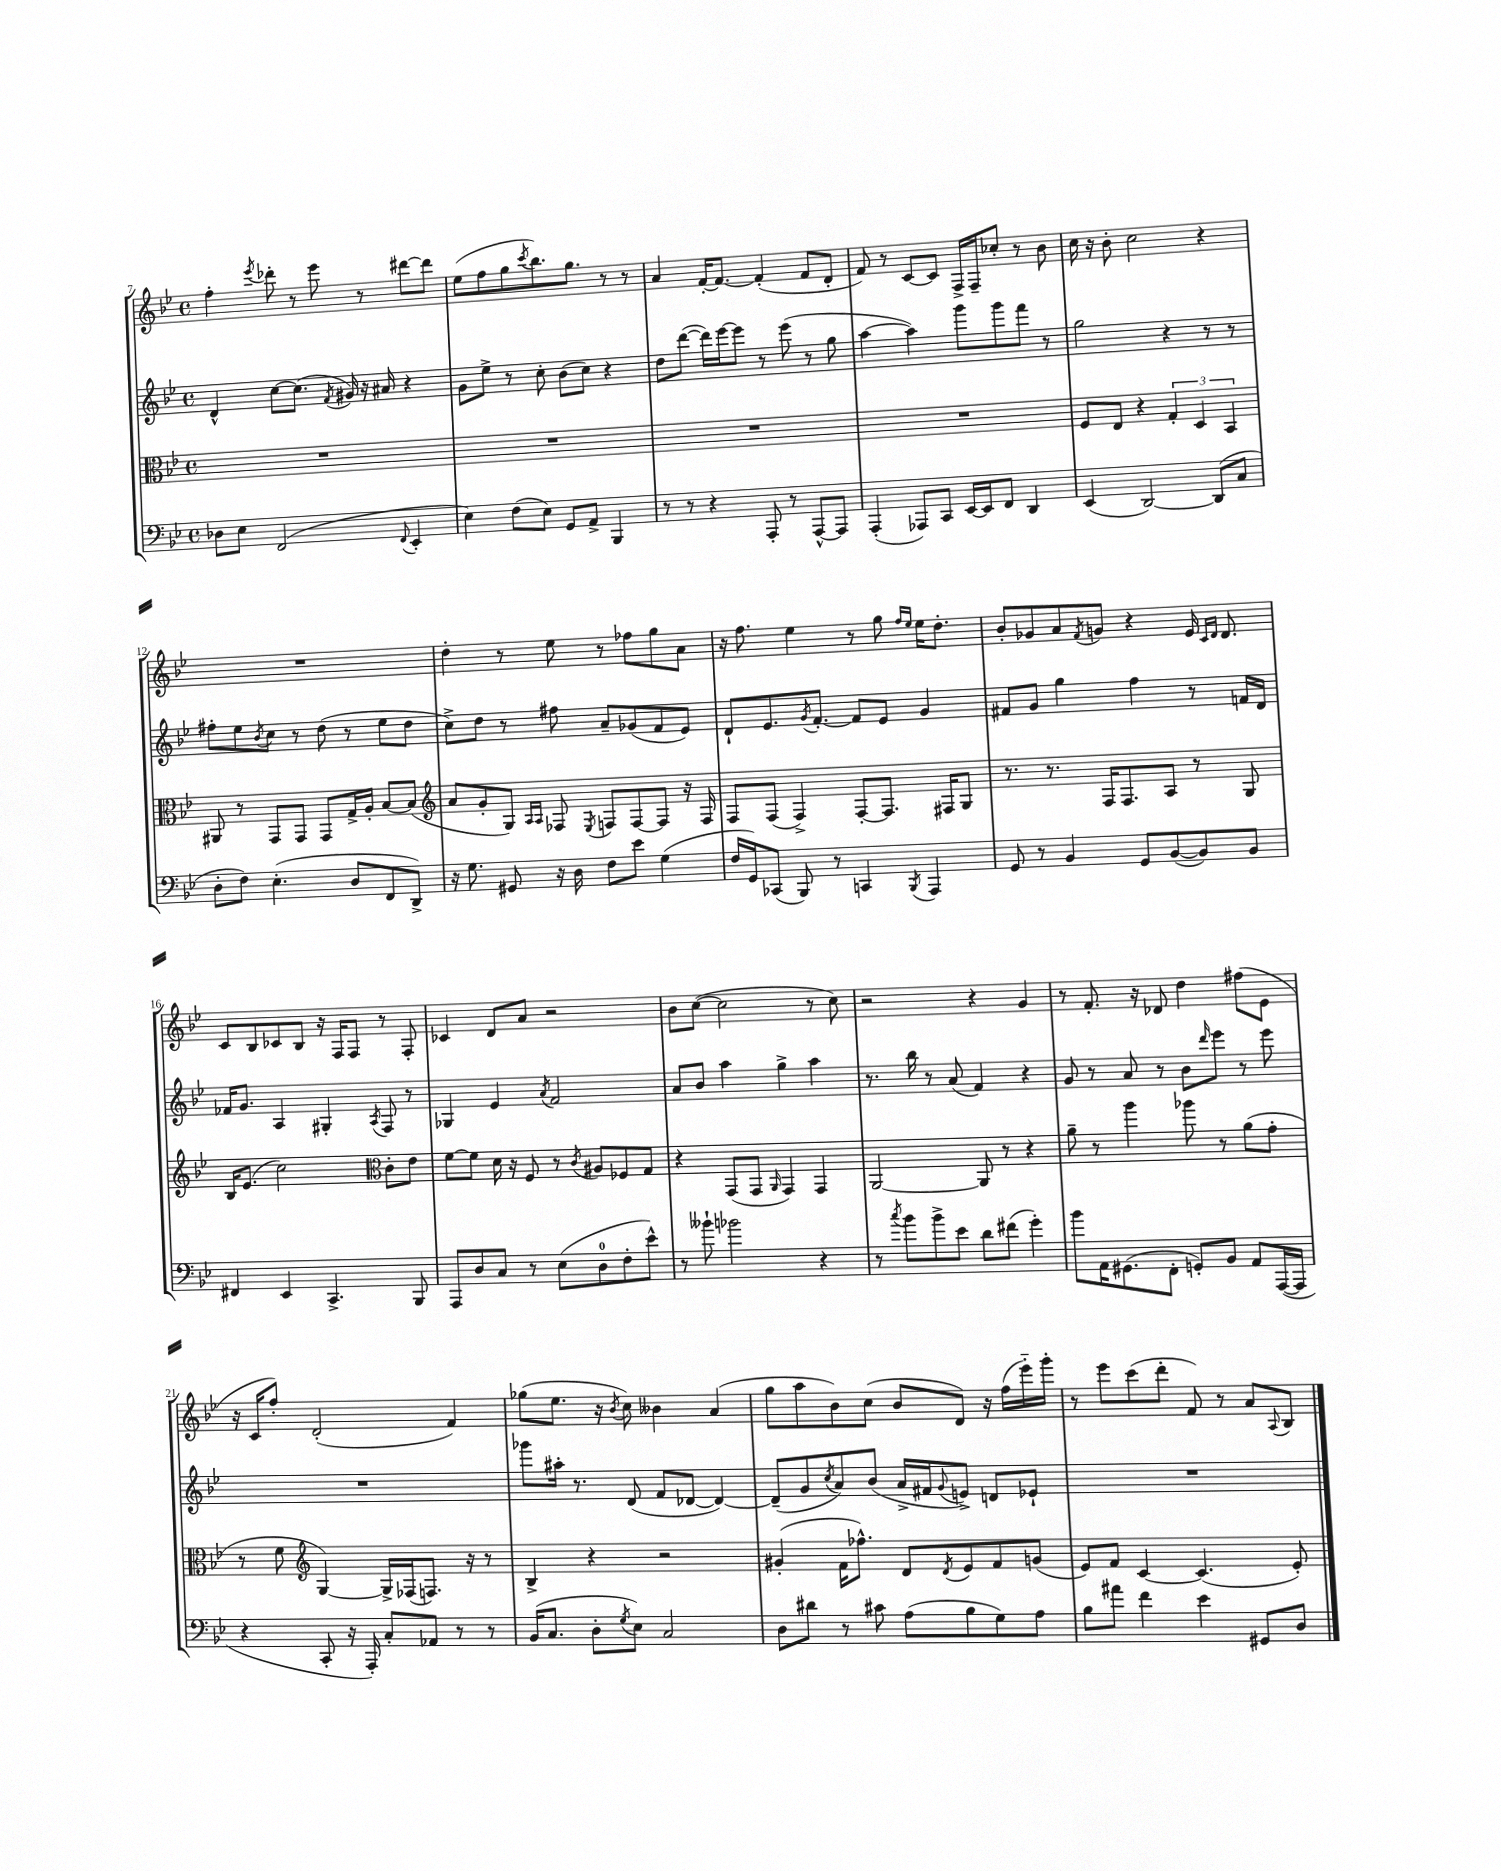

**kern	**kern	**kern	**kern
*part4	*part3	*part2	*part1
*staff4	*staff3	*staff2	*staff1
*clefF4	*clefC3	*clefG2	*clefG2
*k[b-e-]	*k[b-e-]	*k[b-e-]	*k[b-e-]
*M4/4	*M4/4	*M4/4	*M4/4
*met(c)	*met(c)	*met(c)	*met(c)
=7	=7	=7	=7
8D-X\L	1r	4d^^/	4ff'\
8E-\J	.	.	.
.	.	.	8qeee-/
(2FF/	.	[8cc\L	8ddd-X'\
.	.	(8.cc\J]	8r
.	.	.	8eee-\
.	.	8qf/	.
.	.	16g#X/)	.
.	.	16r	8r
.	.	16a#X/	.
8qqFF/	.	.	.
4EE-'/	.	4r	[8ddd#X\L
.	.	.	8ddd#\J]
=8	=8	=8	=8
4E-\)	1r	8g\L	(8ee-\L
.	.	8ee-^\J	8ff\
(8F\L	.	8r	8gg\
.	.	.	8qccc/
8E-\J)	.	8cc'\	8.bb-\)
8GG/L	.	(8b-\L	.
.	.	.	8.gg\J
8AA^/J	.	8cc\J)	.
4BBB-/	.	4r	8r
.	.	.	8r
=9	=9	=9	=9
8r	1r	8dd\L	4a/
8r	.	([8ddd\J	.
4r	.	16ddd\LL])	[16f'/KL
.	.	[16eee-\J	8.f/J_
.	.	8eee-\J]	.
8AAA'/	.	8r	(4f'/]
8r	.	(8eee-\	.
[8AAA^^/L	.	8r	8f/L
8AAA/J]	.	8gg\	8d'/J
=10	=10	=10	=10
(4AAA'/	1r	[4aa\	8f/)
.	.	.	8r
8AAA-X/L)	.	4aa\])	[8c/L
8CC/J	.	.	8c/J]
[16EE-/LL	.	8ggg\L	16F^/LL
16EE-/J]	.	.	16F~/J
8FF/J	.	8ggg\	8cc-X'/J
4DD/	.	8fff\J	8r
.	.	8r	8b-\
=11	=11	=11	=11
(4EE-/	8F/L	2gg\	16cc\
.	.	.	16r
.	8E-/J	.	8b-'\
[2DD/)	4r	.	2cc\
.	6G'/	4r	.
.	6D/	.	.
(8DD/L]	.	8r	4r
.	6BB-/	.	.
8C/J	.	8r	.
!!LO:LB:g=z
=12	=12	=12	=12
8D'\L	8AA#X/	8ff#X'\L	1r
8F\J)	8r	8ee-\	.
.	.	8qb-/	.
(4.E-'\	8GG/L	8cc\J	.
.	8GG/J	8r	.
.	8GG/L	(8dd\	.
8D/L	16G^/L	8r	.
.	16A'/JJ	.	.
8FF/	[8B-/L	8ee-\L	.
8DD^/J)	(8B-/J]	8dd\J	.
=13	=13	=13	=13
*	*clefG2	*	*
16r	8a/L	8cc^\L)	4dd'\
8.G\	.	.	.
.	8g'/	8dd\J	.
8GG#X/	8G/J)	8r	8r
.	16qqA/LL	.	.
.	16qqA/JJ	.	.
16r	8F-X/	8ff#X\	8ee-\
16D\	.	.	.
.	8qE-/	.	.
8F\L	8Fn/L	8a~/L	8r
8e-\J	[8F/	(8g-X/	8ff-X\L
(4G\	8F/J]	8f/	8gg\
.	16r	8e-/J)	8a\J
.	16F/	.	.
=14	=14	=14	=14
16F/LL	8F/L	8d`/L	16r
16GG/J)	.	.	8.ff\
(8CC-X/J	(8F/J	8.e-/	.
8BBB-/)	4F^/)	.	4ee-\
.	.	8qg/	.
.	.	[8.f'/J	.
8r	.	.	.
4CCn/	[8F'/L	8f/L]	8r
.	8.F/J]	8e-/J	8gg\
.	.	.	16qqff/LL
8qBBB-/	.	.	16qqee-/JJ
4AAA/	.	4g/	16ee-\KL
.	16F#X/KL	.	8.dd'\J
.	8G/J	.	.
=15	=15	=15	=15
8GG/	8.r	8f#X/L	8b-'/L
8r	.	8g/J	8g-X/
.	8.r	.	.
4BB-/	.	4gg\	8a/
.	.	.	8qf/
.	16F/KL	.	8gn/J
.	8.F/	.	.
8GG/L	.	4ff\	4r
([8BB-/	8A/J	.	.
8BB-/])	8r	8r	16e-/
.	.	.	16qqc/LL
.	.	.	16qqd/JJ
.	.	.	8.d/
8BB-/J	8G/	16fn/LL	.
.	.	16d/JJ	.
!!LO:LB:g=z
=16	=16	=16	=16
4FF#X/	16B-/KL	16f-X/KL	8c/L
.	(8.e-/J	8.g/J	.
.	.	.	8B-/
4EE-/	2cc\)	4A/	8c-X/
.	.	.	8B-/J
4.CC^/	.	4G#X'/	16r
.	.	.	16F/KL
.	.	.	8F/J
*	*clefC3	*	*
.	.	8qA/	.
.	8c'\L	8F/	8r
8BBB-/	8e-\J	8r	8F'/
=17	=17	=17	=17
8AAA/L	[8f\L	4G-X/	4c-X/
8D/	8f\J]	.	.
8C/J	16d\	4e-/	8d/L
.	16r	.	.
8r	8F/	.	8a/J
.	.	8qa/	.
(8E-\L	8r	2f/	2r
.	8qc/	.	.
8D\	8A#X/L	.	.
8F'\	8F-X/	.	.
8e-^^\J)	8G/J	.	.
=18	=18	=18	=18
8r	4r	8a/L	8b-\L
8b--X`\	.	8b-/J	([8cc\J
2b-X\	(8GG/L	4aa\	2cc\]
.	8GG/J	.	.
.	16qqAA/	.	.
.	4GG/)	4gg^\	.
4r	4GG/	4aa\	8r
.	.	.	8cc\)
=19	=19	=19	=19
8r	[2AA/	8.r	2r
8qcc/	.	.	.
8b-\L	.	.	.
.	.	16bb-\	.
8b-^\	.	8r	.
8e-\J	.	(8a/	.
8d\L	8AA/]	4f/)	4r
(8f#X\J	8r	.	.
4g'\)	4r	4r	4g/
=20	=20	=20	=20
8b-\L	8a~\	8g/	8r
16AA\K	8r	8r	8.f'/
(8.GG#X\	.	.	.
.	4aa\	8a/	.
.	.	.	16r
8FF'\J	.	8r	8d-X/
8GGn'/L)	8aa-X\	8b-\L	4dd\
.	.	16qqddd/	.
8BB-/J	8r	8eee-\J	.
8AA/L	(8a\L	8r	(8ff#X\L
([16AAA/L	8g'\J	8eee-\	8e-\J
16AAA/JJ]	.	.	.
!!LO:LB:g=z
=21	=21	=21	=21
4r	8r	1r	16r
.	.	.	16c/KL
.	8f\	.	8ff'/J)
*	*clefG2	*	*
8CC'/	[4G/)	.	(2d'/
16r	.	.	.
16AAA'/)	.	.	.
8C'/L	16G^/LL]	.	.
.	(16F-X/J	.	.
8AA-X/J	8.Fn/J)	.	.
8r	.	.	4f/)
.	16r	.	.
8r	8r	.	.
=22	=22	=22	=22
(16BB-/KL	4B-^/	8ggg-X\L	(8gg-X\L
8.C/J	.	.	.
.	.	16aa#X'\Jk	8.ee-\J
.	.	8.r	.
8D'\L	4r	.	.
.	.	.	16r
8qG/	.	.	8qb-/
8E-\J)	.	(8d/	8cc\)
2C/	2r	8f/L	4b--X\
.	.	[8d-X/J	.
.	.	4d-/_)	(4a/
=23	=23	=23	=23
8D\L	(4g#X'/	(8d-~/L]	8gg\L
8d#X\J	.	8g/	8aa\
.	.	8qcc/	.
8r	16f\KL	8a/)	8b-\)
.	8.ff-X^^\J)	.	.
8c#X\	.	(8b-/J	(8cc\J
(8A\L	8d/L	16a^/LL	8b-/L
.	.	16f#X/J	.
.	8qd/	8qqg/	.
8B-\	8e-/	8en^/J)	8d/J)
8G\)	8f/	8dn/L	16r
.	.	.	(16ff\LL
8A\J	(8gn/J	8e-X`/J	16eee-\)
.	.	.	16ggg'\JJ
=24	=24	=24	=24
8B-\L	8e-/L)	1r	8r
8a#X\J	8f/J	.	8eee-\L
4f\	[4c/	.	(8ccc\
.	.	.	8ddd'\J
4e-\	(4.c/]	.	8f/)
.	.	.	8r
8GG#X/L	.	.	8a/L
.	.	.	8qqA/
8D/J	8e-'/)	.	8B-/J
==	==	==	==
*-	*-	*-	*-
